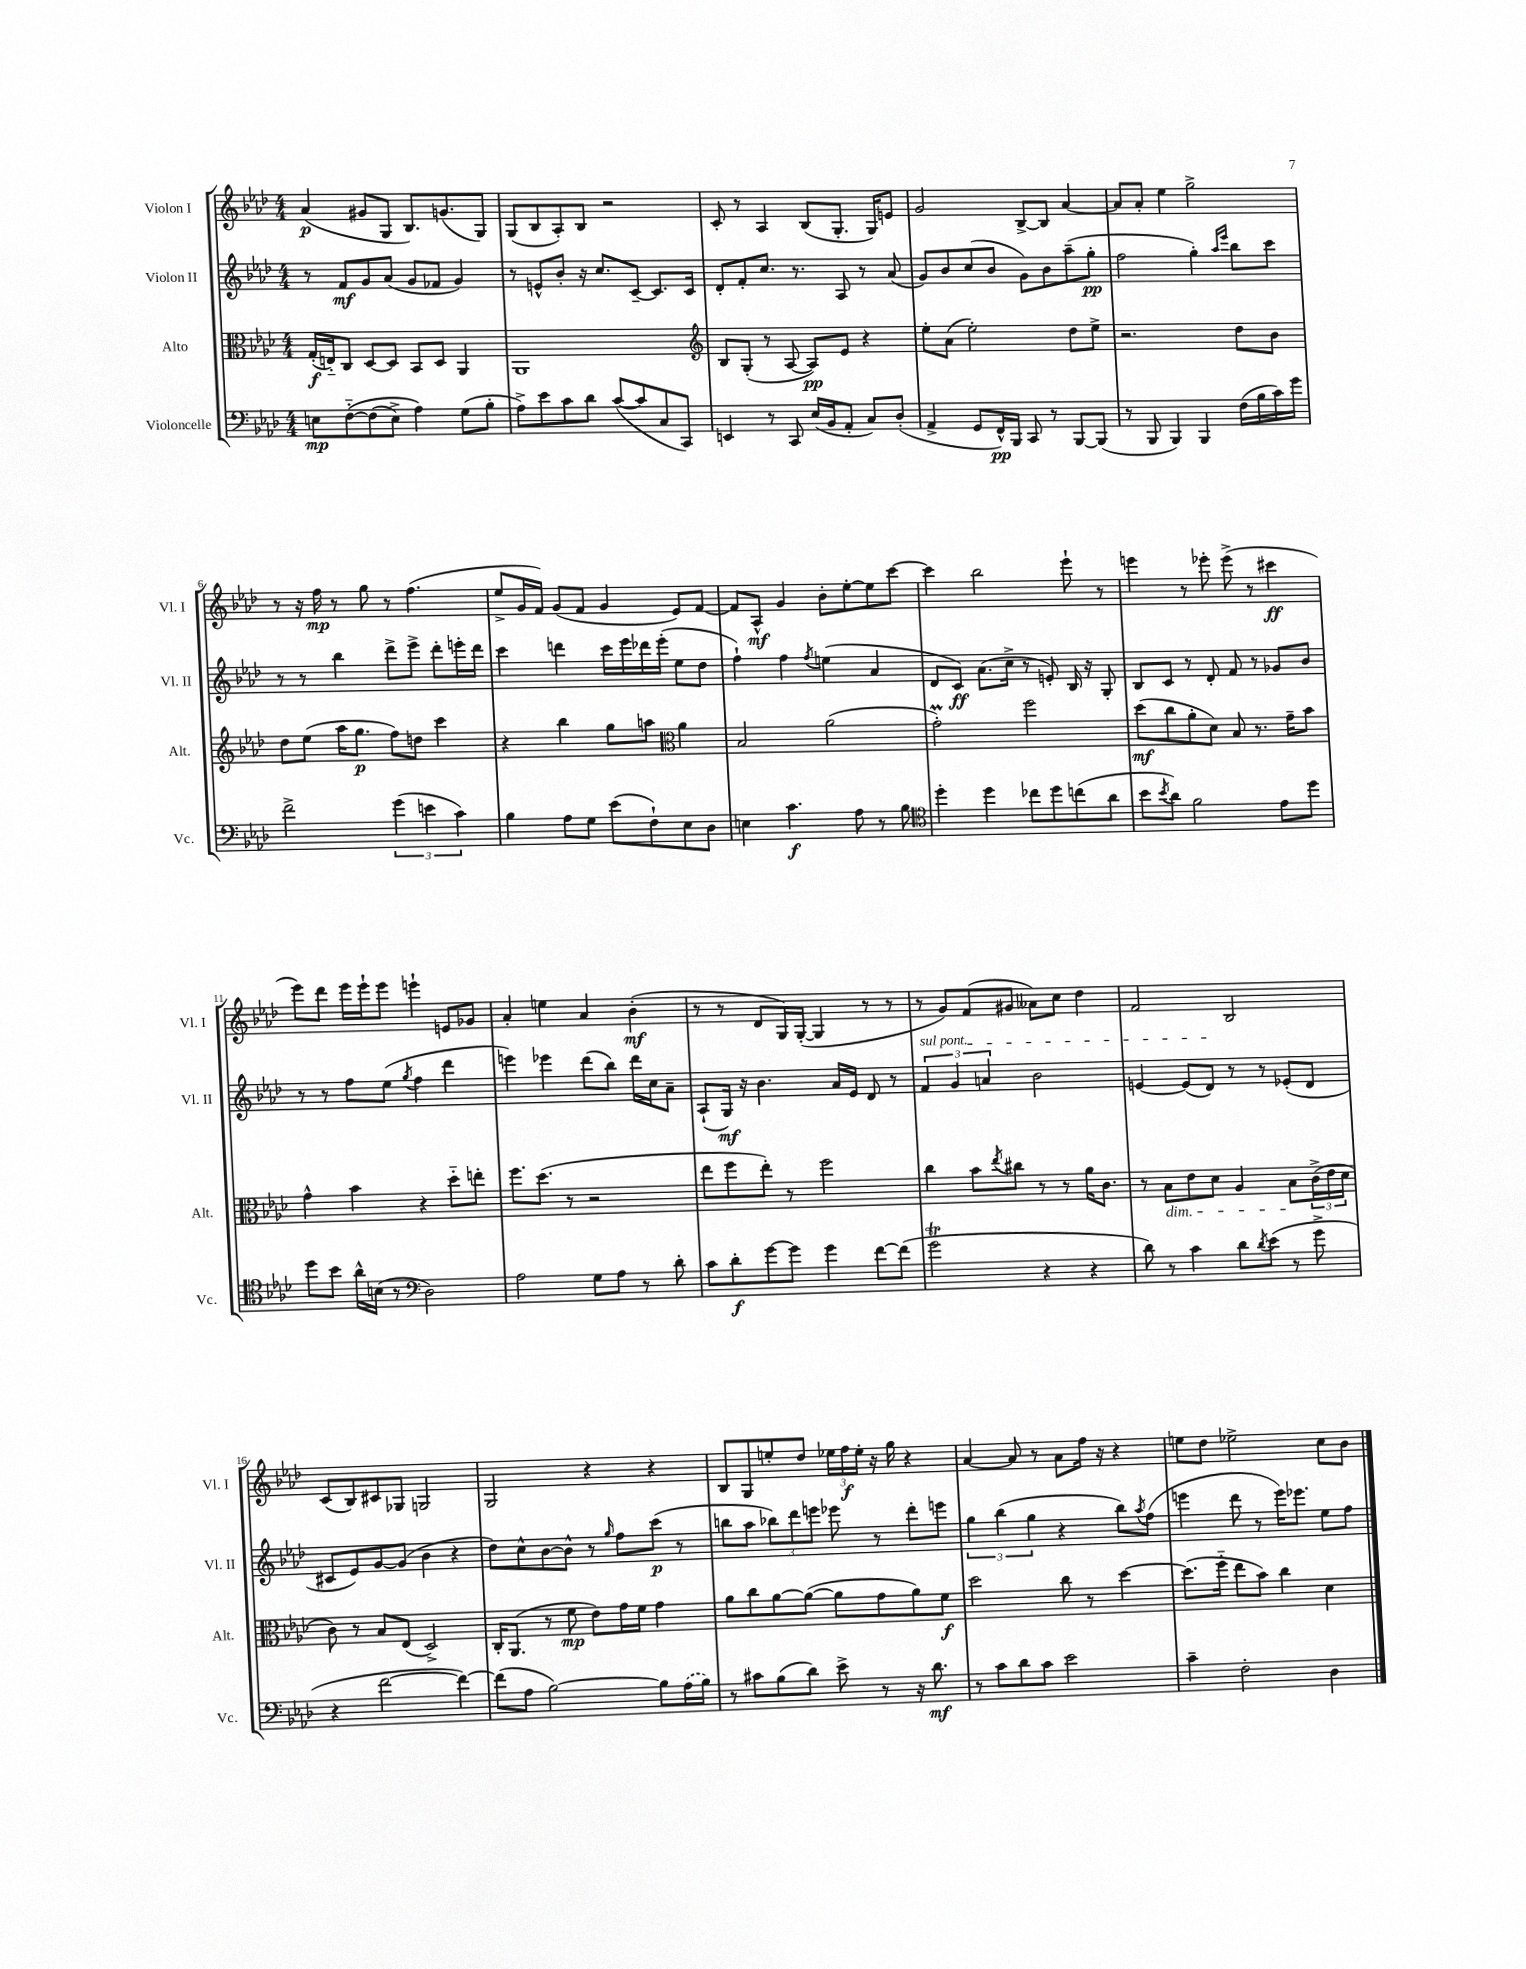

**kern	**kern	**kern	**kern
*staff4	*staff3	*staff2	*staff1
*clefF4	*clefC3	*clefG2	*clefG2
*k[b-e-a-d-]	*k[b-e-a-d-]	*k[b-e-a-d-]	*k[b-e-a-d-]
*M4/4	*M4/4	*M4/4	*M4/4
8E\L	(16G'/LL	8r	(4a-/
.	16E'~/J)	.	.
&([8F'~\	8C/J	8f/L	.
(8F\]	[8D-/L	8g/	8g#/L
8E^\J)	8D-/]J	(8a-/J	8G/J
4A-\&)	8BB-/L	8g/L	8.B-/L)
.	8D-/J	8f-/J	.
.	.	.	(8.g/
(8G\L	4AA-/	4g/)	.
8B-'\J	.	.	8G/J)
=	=	=	=
8A-^\L)	1AA-	8r	(8G/L
8e-\	.	8e^^/L	8B-/
8c\	.	8b-'/J	8A-'/)
8d-\J	.	16r	8B-/J
.	.	8.cc/L	.
([8c/L	.	.	2r
8c/]	.	[8c~/J	.
8C/	.	8.c/]L	.
8CC/J)	.	.	.
.	.	16c/Jk	.
=	=	=	=
*	*clefG2	*	*
4EE/	8B-/L	8d-'/L	8c'/
.	(8G'/J	8f'/	8r
8r	8r	8.cc/J	4A-/
8CC/	[8A-/	.	.
.	.	8.r	.
(16E-/LL	8A-/]L)	.	(8B-/L
16BB-/J	.	.	.
8AA-'/J	8e-/J	8A-/	8.G'/J
8C/L)	4r	8r	.
.	.	.	16G/LK)
(8D-'/J	.	(8a-/	8e/J
=	=	=	=
4AA-^/	8ee-'\L	8g/L)	2g/
.	(8a-\J	8b-/	.
8GG/L	2ee-'\)	(8cc/	.
16FF^^/L)	.	8b-/J	.
16BBB-/JJ	.	.	.
8CC/	.	8g\L)	[8B-^/L
8r	.	8b-\	8B-/]J
[8BBB-/L	8dd-\L	(8aa-~\	[4a-/
(8BBB-/]J	8ee-^\J	8gg'\J	.
=	=	=	=
8r	2.r	2ff\	8a-/]L
8BBB-/	.	.	8a-'/J
4BBB-/)	.	.	4ee-\
4BBB-/	.	4gg'\)	2gg^\
.	.	16qqaa-/LL	.
.	.	16qqeee-/JJ	.
(16F\LL	8dd-\L	8bb-\L	.
16B-\	.	.	.
16c\)	8b-\J	8ccc\J	.
16g\JJ	.	.	.
=	=	=	=
2f^\	8dd-\L	8r	8r
.	(8ee-\J	8r	16r
.	.	.	16ff\
.	16aa-\LK	4bb-\	8r
.	8.gg\J	.	.
.	.	.	8gg\
(6g\	8ff\L)	8ddd-^\L	8r
.	8dd\J	8eee-^\J	(4.ff\
6e\	.	.	.
.	4ccc\	8ddd-'\L	.
6c\)	.	.	.
.	.	16eee'\L	.
.	.	16ddd-\JJ	.
=	=	=	=
4B-\	4r	4ccc\	8ee-^/L
.	.	.	16g/L
.	.	.	16f/JJ)
8A-\L	4bb-\	4ddd\	(8g/L
8G\J	.	.	8f/J
(8e-\L	8gg\L	16ccc\LL	4g/
.	.	16eee-\	.
8F`\)	8aa\J	16ddd-\	.
.	.	(16eee-'\JJ	.
*	*clefC3	*	*
8E-\	4a-\	8ee-\L	8e-/L)
8D-\J	.	8dd-\J	[8f/J
=	=	=	=
4E\	2B-/	4ff`\)	8f/]L
.	.	.	8A-^^/J
4.c\	.	4ff\	4g/
.	.	8qff/	.
.	(2a-\	(4ee\	8b-'\L
8A-\	.	.	[8ee-'\
8r	.	4a-/	8ee-\]
8B-\	.	.	[8ccc\J
=	=	=	=
*clefC4	*	*	*
4dd-'\	2g'\)	8d-/L	4ccc\]
.	.	8c/J)	.
4dd-\	.	(8.a-\L	2bb-\
.	.	16cc^\Jk	.
8cc-\L	2ff\	8r	.
8dd-\	.	8e'/)	.
(8cc\	.	16B-/	8eee-`\
.	.	16r	.
8a-\J	.	8G'/	8r
=	=	=	=
8b-\L	(8dd-\L	8B-/L	4eee\
8qb-/	.	.	.
8a-\J)	8cc\	8c/J	.
2f\	8a-'\	8r	8r
.	8d-\J)	8d-'/	8eee-'\
.	8B-/	8f/	(8eee-^\
.	8.r	8r	8r
8e-\L	.	8g-/L	4ccc#\
.	16g~\LK	.	.
8dd-\J	8b-\J	8b-/J	.
=	=	=	=
8dd-\L	4g^^\	8r	8eee-\L)
8b-\J	.	8r	8ddd-\J
16a-^^\LL	4b-\	8ff\L	16eee-\LL
(16B\JJ	.	.	16eee-`\J
8r	.	(8ee-\J	8eee-\J
*clefF4	*	*	*
.	.	8qgg/	.
2D-\)	4r	4ff\	4eee`\
.	8dd-'~\L	4ddd-\	8e/L
.	8ee'\J	.	8g-/J
=	=	=	=
2A-\	8.ff\L	4eee\)	4a-'/
.	(8.dd-\J	.	.
.	.	4eee-\	4ee\
.	8r	.	.
8G\L	2r	(8ddd-\L	4a-/
8A-\J	.	8bb-\J)	.
8r	.	16ddd-\LL	(4b-'\
.	.	16cc\J	.
8d-'\	.	8a-~\J	.
=	=	=	=
8c\L	8ee-\L	(8A-`/L	8r
8d-'\	8ff\	16G/Jk)	8r
.	.	16r	.
[8g\	8ee-'\J)	4.b-\	8d-/L
8g\]J	8r	.	16G/L)
.	.	.	([16G'/JJ
4g\	2ff\	.	4G/]
.	.	16a-/LL	.
.	.	16e-/JJ	.
[8f\L	.	8d-/	8r
(8f\]J	.	8r	8r
=	=	=	=
2g\	4cc\	6f/	8r
.	.	.	8g/L)
.	.	6g/	.
.	8b-\L	.	(8f/
.	.	6a/	.
.	8qee-/	.	.
.	8cc#\J	.	8g#/J
4r	8r	2b-\	8a--\L)
.	8r	.	8cc\J
4r	16a-\LK	.	4dd-\
.	8.c\J	.	.
=	=	=	=
8d-\)	8r	[4e/	2f/
8r	8B-\L	.	.
4c\	8e-\	(8e/]L	.
.	8d-\J	8d-/J)	.
8d-\L	4A-/	8r	2B-/
8qd-/	.	.	.
(8e-\J	.	8r	.
8r	8B-\L	(8e-'/L	.
8g^\	(24c^\L	8d-/J	.
.	24e-\	.	.
.	24d-\JJ	.	.
=	=	=	=
4r	8c\)	8c#/L	(8c/L
.	8r	8e-/)	8B-/)
[2f\	8B-/L	[8g/	8c#/
.	(8E-/J	(8g/]J	8G-/J
.	2D-^/)	4b-\	2G/
4f\_)	.	4r	.
=	=	=	=
(8f\]L	16C'/LK	8dd-\L)	2G/
.	(8.AA-/J	.	.
8A-\J	.	8cc^^\	.
[2B-\)	8r	[8b-\	.
.	8f\	8b-^^\]J	.
.	8e-\L)	8r	4r
.	.	16qqgg/	.
.	16g\L	8ff\L	.
.	16f\JJ	.	.
8B-\]L	4g\	(8ccc\J	4r
(16A-\L	.	8r	.
16B-\JJ)	.	.	.
=	=	=	=
8r	8a-\L	8bb\L	8B-/L
8c#\L	8cc\	8aa-\J	8G/
(8B-\	[8a-\	12bb-\L)	8ee'/
.	.	12ddd-\	.
8d-\J)	(8a-\_J	.	8dd-/J
.	.	12eee\J	.
8e-^\	8a-\]L	8eee-\	24ee-\LL
.	.	.	24ff\
.	.	.	24ee-'\JJ
8r	8g\	8r	16r
.	.	.	16gg\
16r	8a-\)	8ddd-'\L	4r
8.d-\	.	.	.
.	8f\J	8eee\J	.
=	=	=	=
8r	2dd-\	6gg\	[4a-/
8c\L	.	.	.
.	.	(6bb-\	.
8d-\	.	.	8a-/]
.	.	6gg\	.
8c\J	.	.	8r
2e-\	8cc\	4r	8a-\L
.	8r	.	16ff\Jk
.	.	.	16r
.	[4dd-\	8bb-\L)	4r
.	.	8qaa-/	.
.	.	(8ff\J	.
=	=	=	=
4c~\	(8.dd-\]L	4eee\	8ee\L
.	.	.	8dd-\J
.	16ff'~\Jk	.	.
2F'\	8ee-\L	8ddd-\	2ee-^\
.	8b-\J)	8r	.
.	4cc\	16eee\LK)	.
.	.	8.eee-\J	.
4D-\	4d-\	8ee-\L	8cc\L
.	.	8ff\J	8b-\J
==	==	==	==
*-	*-	*-	*-
